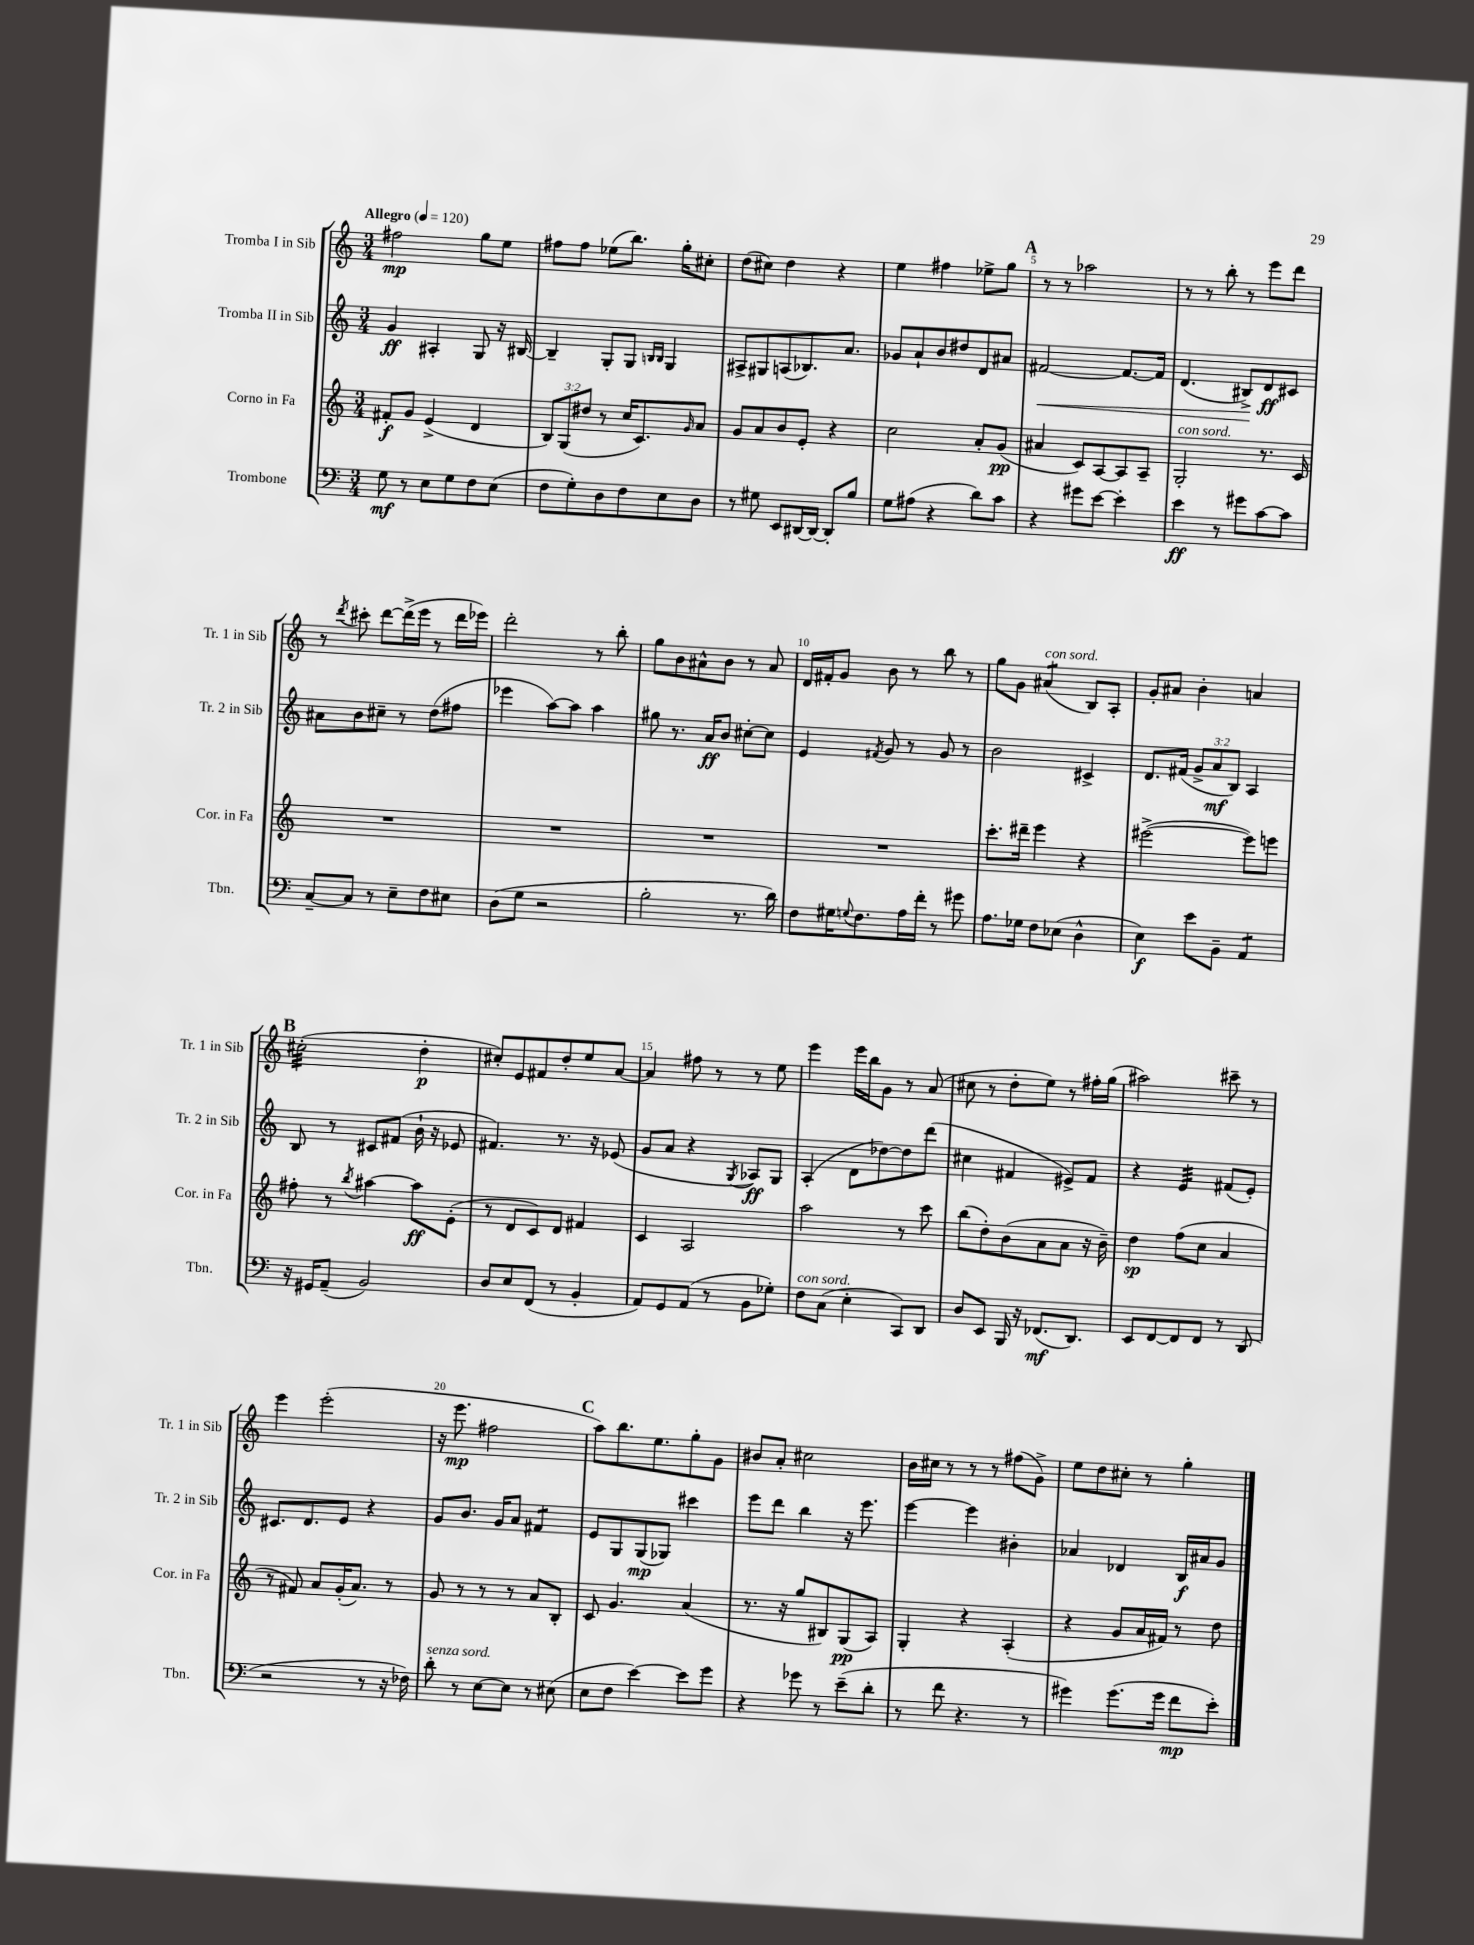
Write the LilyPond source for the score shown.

<<
\new StaffGroup <<
\new Staff = "s0" \with { instrumentName = "Tromba I in Sib" shortInstrumentName = "Tr. 1 in Sib" } {
    \clef treble \key c \major \numericTimeSignature \time 3/4 \tempo "Allegro" 4 = 120
    fis''2\mp g''8 e''8 |
    fis''8 fis''8 ees''8( b''8.) g''16-. cis''8-. |
    d''8( cis''8) d''4 r4 |
    e''4 fis''4 ees''8-> g''8 |
    \mark \markup { \bold "A" } r8 r8 aes''2 |
    r8 r8 b''8-. r8 e'''8 d'''8 |
    r8 \acciaccatura { d'''8 } cis'''8-. d'''8~ d'''16->( e'''16 r8 d'''16 ees'''16) |
    d'''2-. r8 b''8-. |
    g''8 b'8 ais'8-^ b'8 r8 ais'8 |
    d'16 fis'16-. g'8 b'8 r8 b''8 r8 |
    g''8 g'8 ais'4:8^\markup { \italic "con sord." }( b8) a8-. |
    g'8-. ais'8 b'4-. a'4 |
    \mark \markup { \bold "B" } cis''2:32-.( d''4-.\p |
    cis''8-.) e'8 fis'8 d''8-. e''8 a'8~ |
    a'4 fis''8 r8 r8 e''8 |
    e'''4 e'''16 b''16 g'8 r8 a'8( |
    cis''8 r8 d''8-. e''8) r8 fis''16-. g''16( |
    ais''2) cis'''8-- r8 |
    e'''4 e'''2-.( |
    r16 e'''8.\mp fis''2 |
    \mark \markup { \bold "C" } a''8) b''8. e''8. g''8-. g'8 |
    bis'8 a'8-. cis''2 |
    b'16 cis''16 r8 r8 r8 fis''8( g'8->) |
    e''8 d''8 cis''8-. r8 g''4-. \bar "|." |
}
\new Staff = "s1" \with { instrumentName = "Tromba II in Sib" shortInstrumentName = "Tr. 2 in Sib" } {
    \clef treble \key c \major \numericTimeSignature \time 3/4 \override Staff.TupletNumber.text = #tuplet-number::calc-fraction-text
    g'4\ff ais4-. g8 r16 bis16~ |
    bis4-- g8-. g8 \grace { b16 b16 } g4 |
    ais8-> gis8 a8( bes8.) a'8. |
    ges'8 a'8-! b'8 dis''8 d'8 ais'8 |
    \mark \markup { \bold "A" } fis'2~\< fis'8.~ fis'16 |
    d'4.( bis8->\!) d'8\ff cis'8 |
    ais'8 b'8 cis''8-- r8 d''8( fis''8 |
    ees'''4 a''8~) a''8 a''4 |
    gis''8 r8. a'16\ff b'8 cis''8~-. cis''8 |
    e'4 \acciaccatura { fis'8 } g'8 r8 g'8 r8 |
    b'2 cis'4-> |
    d'8. fis'16( \tuplet 3/2 { g'8-> a'8\mf b8) } a4 |
    \mark \markup { \bold "B" } b8 r8 cis'8 fis'8( b'16-! r16 ees'8 |
    fis'4.) r8. r16 ees'8( |
    g'8 a'8 r4 \acciaccatura { g8 } aes8\ff) g8 |
    a4-.( d'8 des''8~) des''8 d'''8( |
    cis''4 fis'4 eis'8->) fis'8 |
    r4 e'4:32 fis'8( e'8-.) |
    cis'8. d'8. e'8 r4 |
    g'8 b'8. g'16 a'8 fis'4:8 |
    \mark \markup { \bold "C" } e'8 g8 g8\mp( ges8) cis'''4 |
    e'''8 d'''8 b''4 r16 e'''8. |
    e'''4~ e'''4 bis'4-. |
    aes'4 des'4 b16\f ais'16 g'8 \bar "|." |
}
\new Staff = "s2" \with { instrumentName = "Corno in Fa" shortInstrumentName = "Cor. in Fa" } {
    \clef treble \key c \major \numericTimeSignature \time 3/4 \override Staff.TupletNumber.text = #tuplet-number::calc-fraction-text
    fis'8-.\f g'8 e'4->( d'4 |
    \tuplet 3/2 { b8) g8( dis''8 } r8 c''16 c'8.) \grace { g'16 } a'8 |
    g'8 a'8 b'8 e'8-. r4 |
    c''2 a'8-. g'8\pp( |
    \mark \markup { \bold "A" } ais'4 c'8) a8~ a8 a8-- |
    g2-.^\markup { \italic "con sord." } r8. c'16 |
    R2. |
    R2. |
    R2. |
    R2. |
    c'''8.-. dis'''16-- e'''4 r4 |
    eis'''2~->( eis'''8) e'''8 |
    \mark \markup { \bold "B" } fis''8-. r8 \acciaccatura { b''8 } ais''4~ ais''8\ff e'8-.( |
    r8 d'8 c'8) d'8 fis'4 |
    c'4 a2 |
    a''2 r8 c'''8 |
    b''8( d''8-.) b'8( a'8 a'8 r16 b'16--) |
    d''4\sp f''8( c''8 a'4 |
    r8 fis'8) a'8 g'16-.( a'8.) r8 |
    g'8 r8 r8 r8 a'8 b8-. |
    \mark \markup { \bold "C" } c'8 g'4. a'4( |
    r8. r16 g''8 bis8) g8\pp( a8) |
    g4-. r4 a4-.( |
    r4 g'8 a'16 fis'16) r8 d''8 \bar "|." |
}
\new Staff = "s3" \with { instrumentName = "Trombone" shortInstrumentName = "Tbn." } {
    \clef bass \key c \major \numericTimeSignature \time 3/4
    g8\mf r8 e8 g8 f8 e8( |
    f8 g8-.) d8 f8 e8 d8 |
    r8 gis8 e,8 dis,16~ dis,16~ dis,8-. b8 |
    g8 ais8( r4 d'8) c'8 |
    \mark \markup { \bold "A" } r4 gis'8 e'8~ e'4-. |
    e'4\ff r8 gis'8 c'8~ c'8 |
    c8~-- c8 r8 e8-- f8 eis8 |
    d8( g8 r2 |
    b2-. r8. d'16) |
    f8 gis16 \appoggiatura { g8 } f8. a16 f'16-. r8 gis'8 |
    a8. ges16 f8 ees8( d4-^ |
    e4\f) e'8 b,8-- a,4:8 |
    \mark \markup { \bold "B" } r16 gis,16 a,8--( b,2) |
    d8 e8 f,8( r8 b,4-. |
    a,8) g,8 a,8( r8 b,8 ges8-.) |
    f8^\markup { \italic "con sord." } c8( e4-. c,8) d,8 |
    d8 e,8 b,,16 r16 fes,8.\mf( d,8.) |
    e,8 f,8~ f,8 f,8 r8 d,8( |
    r2 r8 r16 fes16) |
    d'8-.^\markup { \italic "senza sord." } r8 e8~ e8 r8 eis8( |
    \mark \markup { \bold "C" } e8 f8 e'4~) e'8 g'8 |
    r4 ges'8 r8 e'8--( d'8-. |
    r8 f'8 r4. r8 |
    gis'4) gis'8.( gis'16 f'8\mp e'8-.) \bar "|." |
}
>>
>>
\layout { \context { \Score \override BarNumber.break-visibility = ##(#f #t #t) barNumberVisibility = #(every-nth-bar-number-visible 5) } }
